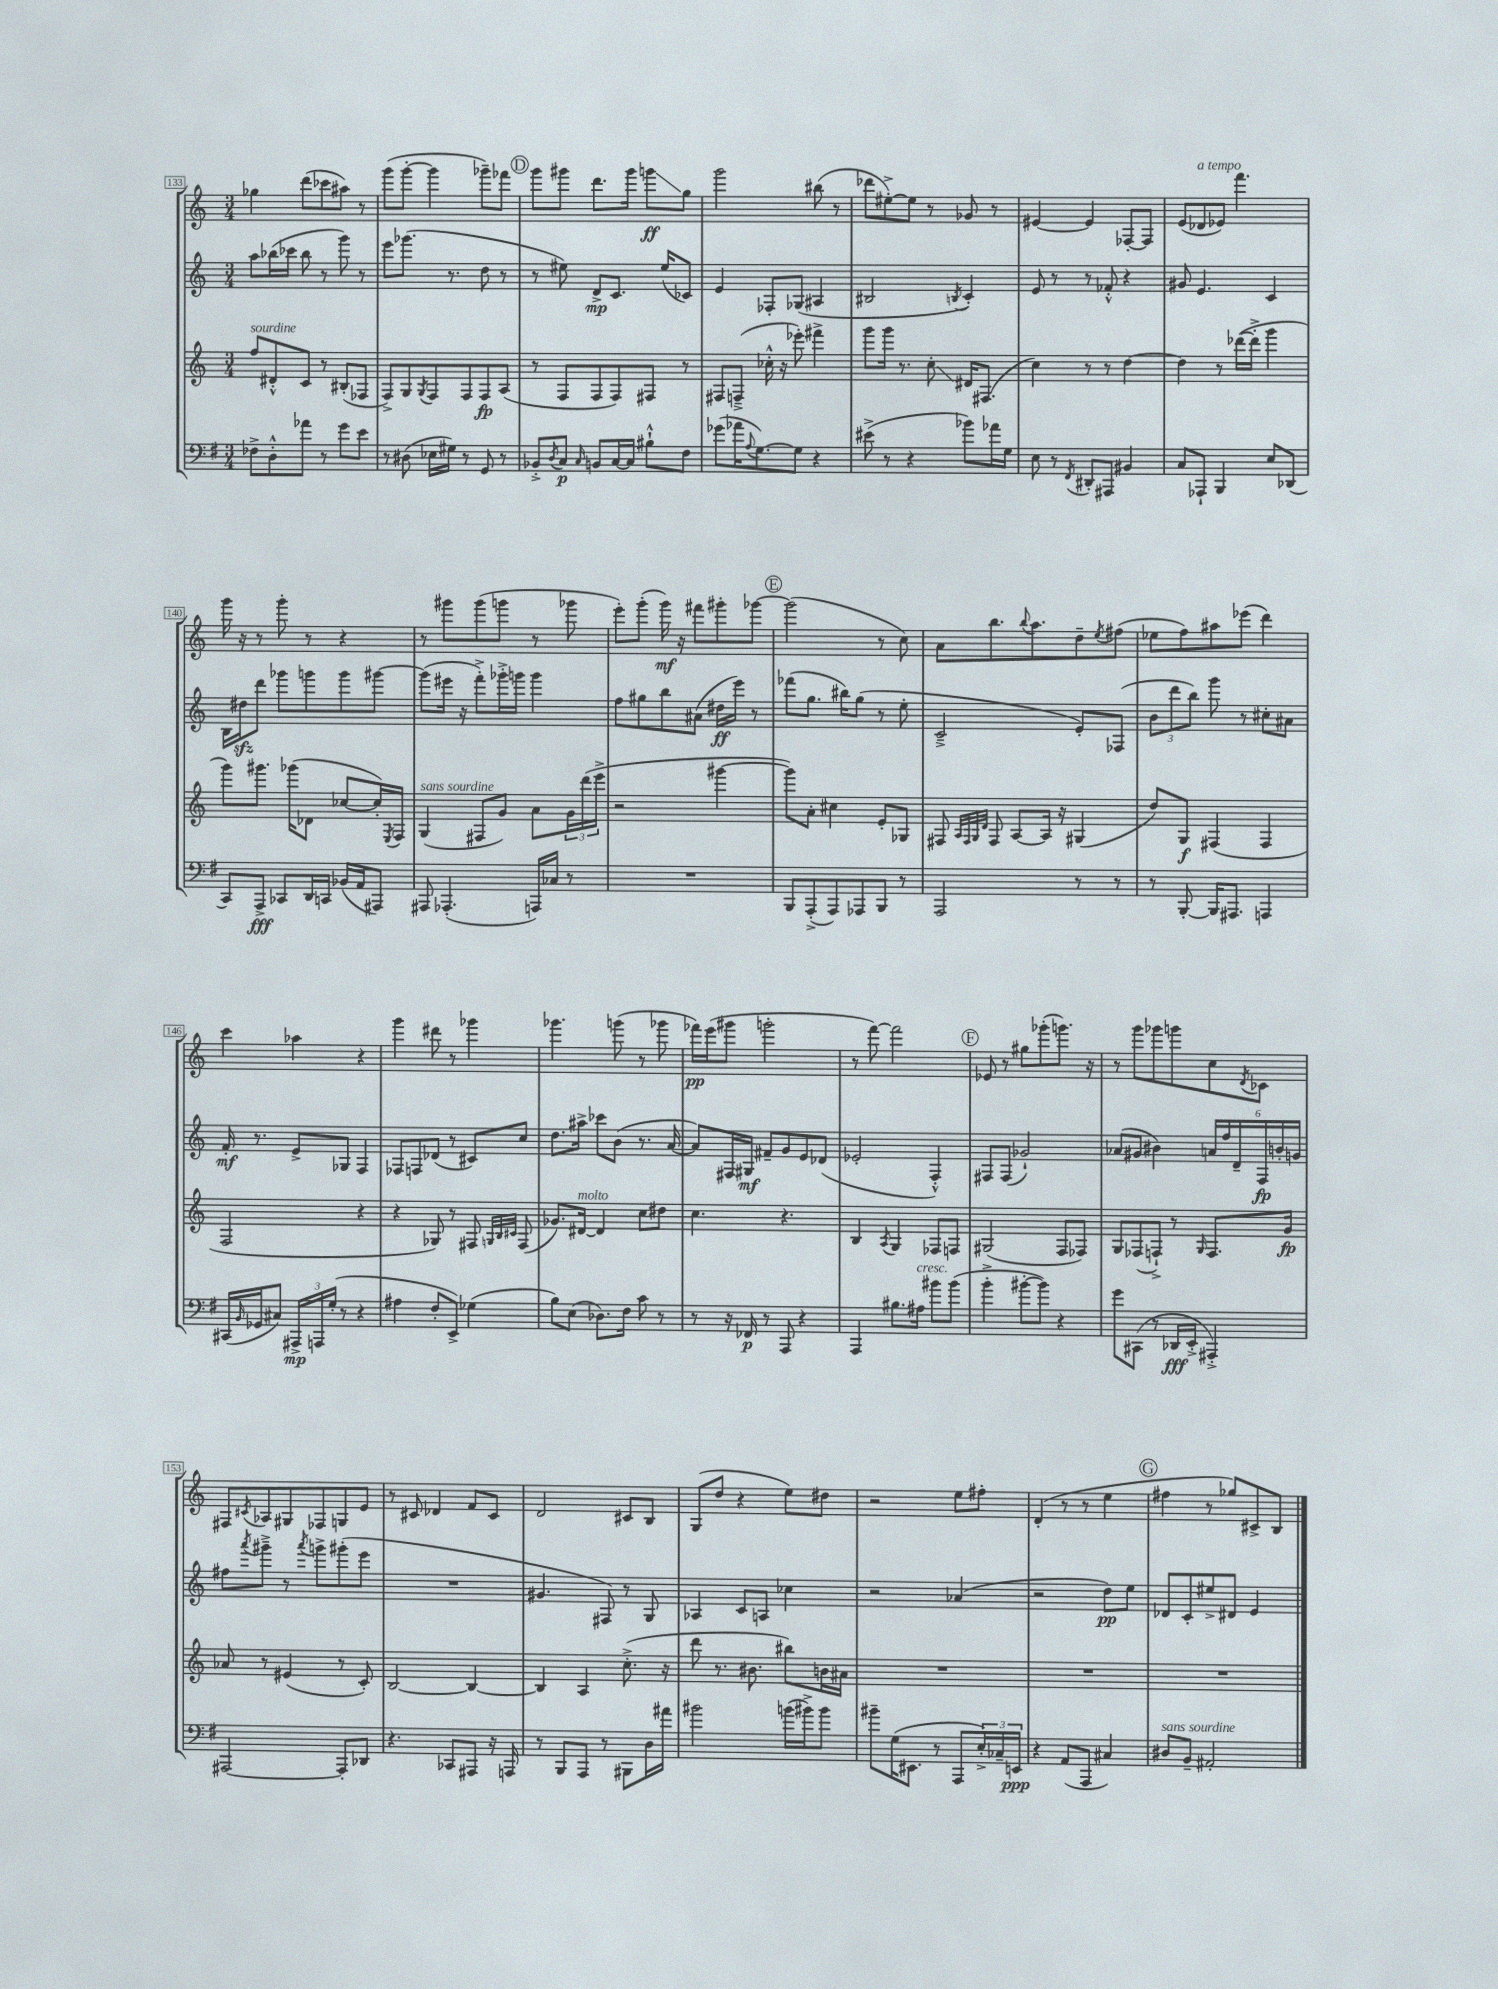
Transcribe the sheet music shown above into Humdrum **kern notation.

**kern	**kern	**kern	**kern
*staff4	*staff3	*staff2	*staff1
*clefF4	*clefG2	*clefG2	*clefG2
*k[f#]	*k[]	*k[]	*k[]
*M3/4	*M3/4	*M3/4	*M3/4
8F-^	8ff	8aa	4gg-
8D'^^	8d#'^^	(16bb-	.
.	.	16ccc-	.
8a-	8c	8bb-	(8ddd
8r	8r	8r	8ccc-
8g	(8B#'	8ggg)	8aa#)
8e	8F-	8r	8r
=	=	=	=
8r	8F^)	8eee	(8ggg
(8D#	8G	(8.ggg-	[8ggg'
.	8qG	.	.
16E-	8F	.	4ggg]
16G#)	.	8.r	.
8r	8F	.	.
8GG	8F	8dd	8ggg-~)
8r	(8A	8r	8fff-
=	=	=	=
8BB-'^	8r	8r	8ggg
8qD	.	.	.
8C	8F	8ee#)	8ggg#
16qqC	.	.	.
8BB	8F	8d^	8.ddd
[16C	8F)	8.c	.
16C]	.	.	16ggg#
8B#`^^	8F#	.	8ggg
.	.	(16ee#	.
8F#	8r	8c-)	8gg
=	=	=	=
(8g-	8F#	4e	2ggg
16a-	(8F~^	.	.
8qqA	.	.	.
[8.G)	.	.	.
.	16cc-'^^	8F-'	.
.	16r	.	.
8G]	8eee-')	(8G-	.
4r	4fff#^	4A#	(8bb#
.	.	.	8r
=	=	=	=
(8e#^	8ggg	2B#	8ddd-
8r	16ggg	.	[8ee#'^)
.	8.r	.	.
4r	.	.	8ee#]
.	8cc'	.	8r
.	.	8qB	.
8b-)	16d#	4c')	8g-
.	(8.F#	.	.
16a-	.	.	8r
16G	.	.	.
=	=	=	=
8E	4cc)	8e	[4e#
8r	.	8r	.
8qFF#	.	.	.
8DD#'	8r	8r	4e#]
8AAA#	8r	8f-'^^	.
4BB#	[4dd	4r	[8F-'
.	.	.	8F-]
=	=	=	=
8C	4dd]	8g#	(8e
8AAA-`	.	4.e	8d-
4BBB	8r	.	8e-)
.	([16ddd-	.	4.fff
.	16ddd-'^]	.	.
8E	4ggg	4c	.
(8DD-	.	.	.
=	=	=	=
8CC)	8ggg)	16B	16ggg
.	.	16dd#	16r
8AAA^	8.ggg#	8ddd	8r
8CC-	.	8ggg-	8ggg'
.	(16ggg-	.	.
16DD	8d-	8ggg	8r
16CC	.	.	.
(16BB-	[8cc-	8ggg	4r
16AA	.	.	.
8AAA#)	16cc-'])	[8ggg#	.
.	8qE	.	.
.	16F	.	.
=	=	=	=
8AAA#	(4G	(8ggg#]	8r
(4.AAA-'	.	16eee#	8ggg#
.	.	16r	.
.	8F#	8fff'^)	(8ggg#
.	8g)	16ggg-'^	8ggg
.	.	16ggg	.
16AAA)	8a	4ggg	8r
16C-	.	.	.
8r	24g	.	8ggg-
.	(24ddd	.	.
.	24eee^	.	.
=	=	=	=
2.r	2r	8ff	8eee')
.	.	8gg#	(8ggg'
.	.	8bb	16ggg)
.	.	.	16r
.	.	(8a#	8fff#
.	[4ggg#	16dd#	8ggg#'
.	.	16eee)	.
.	.	8r	[8ggg-
=	=	=	=
8BBB	8ggg#])	(8fff-	(2ggg-]
(8AAA'^	8a'	8.gg	.
8AAA)	4cc#	.	.
.	.	16bb#)	.
8AAA-	.	(8gg	.
8BBB	8e'	8r	8r
8r	8G-	8ee'	8cc)
=	=	=	=
2AAA	8F#	2c~^	8a
.	32qqA	.	.
.	32qqF#	.	.
.	32qqG	.	.
.	32qqd	.	.
.	8F#	.	8.bb
.	[8A	.	.
.	.	.	8qqbb
.	.	.	8.aa
.	16A]	.	.
.	16r	.	.
8r	(4G#	8e')	8dd~
.	.	.	8qee
8r	.	(8F-	(8ff#
=	=	=	=
8r	8dd)	12b	8ee-
.	.	12ddd	.
[8BBB'	8G	.	8ff)
.	.	12bb)	.
16BBB]	(4F#	8ggg	8aa#
8.AAA#	.	.	.
.	.	8r	(8eee-
4AAA	4F#	8cc#'	4ddd)
.	.	8a#	.
=	=	=	=
(16CC#	2F	16f'	4ccc
16qqBB	.	.	.
16GG-	.	8.r	.
8C#)	.	.	.
24AAA#^	.	8e^	4aa-
24AAA	.	.	.
(24G'	.	.	.
8r	.	8G-	.
4r	4r	4F	4r
=	=	=	=
4A#	4r	8F-	4ggg
.	.	8F	.
8F#'	8G-)	(8d-	8ddd#
8EE^)	8r	8r	8r
(4G-	8F#	8c#)	4ggg-
.	32qqG	.	.
.	32qqB	.	.
.	32qqc#	.	.
.	(8F#	8cc	.
=	=	=	=
8B)	8.g-)	8.dd	4.ggg-
(8E	.	.	.
.	[16d#	16aa#^	.
8.D-)	4d#]	8ccc-	.
.	.	(8b	(8ggg
16F#	.	.	.
8c	8cc	8.r	8r
8r	8dd#	.	8ggg-
.	.	[16a	.
=	=	=	=
8r	4.cc	8a])	16fff-)
.	.	.	(16eee
16r	.	16F#	8ggg#
16FF-	.	16G#	.
8r	.	8f#~	2ggg'
8AAA	4.r	8g	.
4r	.	8e	.
.	.	(8d-	.
=	=	=	=
4AAA	4B	2e-'	8r
.	.	.	[8fff)
.	8qA	.	.
8.B#	4G	.	2fff]
16A#	.	.	.
8b#	8F-	4F'^^)	.
(8b#	8F	.	.
=	=	=	=
4b'^	(2G#	8F#	8e-
.	.	(8F#	8r
[8b#'	.	2g-`)	8gg#
8b#])	.	.	(8ggg-'
4r	8F	.	8.ggg)
.	8F-)	.	.
.	.	.	16r
=	=	=	=
8g	8G	(8a-	8r
(8CC#	(8F-	8g#	8ggg
8r	8F`^)	4b#)	8ggg-
16DD-	8r	.	8ggg
16EE'^	.	.	.
.	16qqG	.	.
4AAA#'^)	8.F	24a	8cc
.	.	24ff	.
.	.	24d~	.
.	.	.	8qd
.	.	24F	8c-
.	.	24b'	.
.	16g	.	.
.	.	24g	.
=	=	=	=
[2AAA#	8a-	8ff#	8F#
.	.	8qaaa	8qc#
.	8r	8ggg#~^	8A-
.	(4e#	8r	8G#
.	.	8qaaa	.
.	.	8ggg^	8F-
8AAA#']	8r	(8ggg#'	8G
8DD-	8c')	8eee	8e
=	=	=	=
4.r	[2B	2.r	8r
.	.	.	8c#
.	.	.	4d-
8CC-	.	.	.
8AAA#	4B_	.	8f
16r	.	.	8c#
16AAA	.	.	.
=	=	=	=
8r	4B]	4.g#	2d
8BBB	.	.	.
8AAA	4A	.	.
8r	.	8F#)	.
8BBB#	(8.cc'^	8r	8c#
16D	.	8G	8B
16a#	16r	.	.
=	=	=	=
2b#	8ddd	4A-	(8G
.	8.r	.	8dd
.	.	8c	4r
.	8.b#	.	.
.	.	8A	.
(16b	8bb#)	4cc-	8ee)
16b#^)	.	.	.
8b#	16b	.	8dd#
.	16a#	.	.
=	=	=	=
8b#~	2.r	2r	2r
(16G	.	.	.
8.EE#	.	.	.
8r	.	.	.
8AAA	.	(4a-	8ee
24E'^)	.	.	8ff#'
24C-~	.	.	.
24EE	.	.	.
=	=	=	=
4r	2.r	2r	(4d'
(8AA	.	.	8r
8AAA	.	.	8r
4C#)	.	8dd)	4ee
.	.	8ee	.
=	=	=	=
8D#	2.r	8d-	4ff#
8BB~	.	8c'	.
2AA#'	.	8ee#^	8r
.	.	8d#	8gg-)
.	.	4e	8c#^
.	.	.	8B
==	==	==	==
*-	*-	*-	*-
